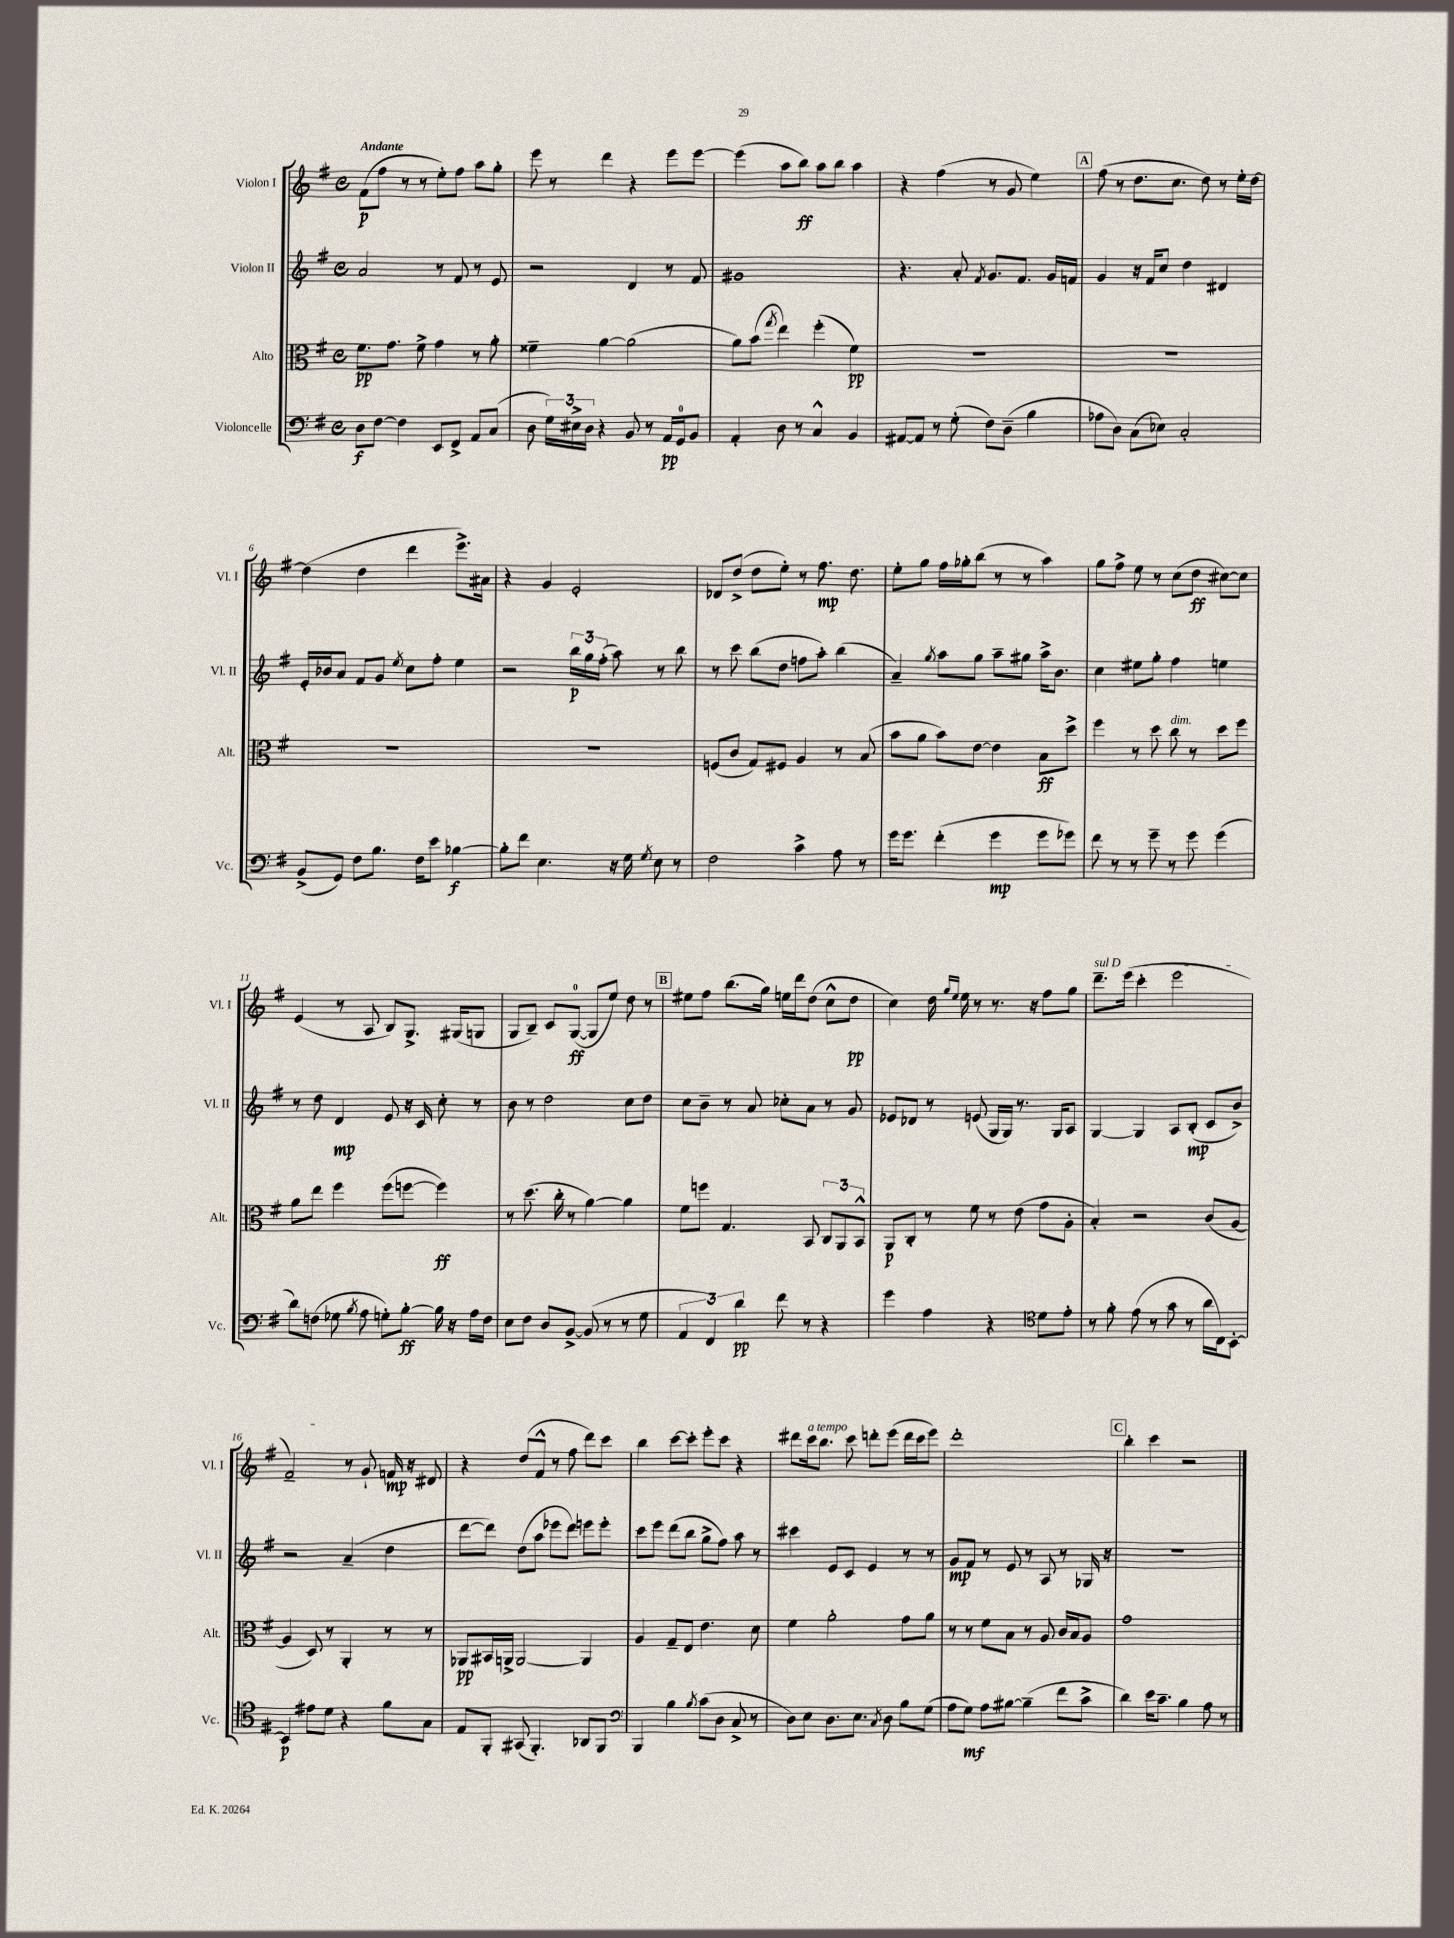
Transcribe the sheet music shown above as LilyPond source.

<<
\new StaffGroup <<
\new Staff = "s0" \with { instrumentName = "Violon I" shortInstrumentName = "Vl. I" } {
    \clef treble \key g \major \defaultTimeSignature \time 4/4 \tempo "Andante"
    \autoBeamOff fis'8[\p( fis''8] r8 r8 e''8[-.) fis''8] a''8[ g''8]-. |
    e'''8 r8 d'''4 r4 e'''8[ e'''8]~ |
    e'''4( a''8[ b''8]\ff) a''8[ b''8] a''4 |
    r4 fis''4( r8 g'8 e''4) |
    \mark \markup { \box "A" } fis''8( r8 d''8.[ c''8.] d''8) r8 e''16[-. d''16]~ |
    d''4( d''4 d'''4 e'''8.[->) ais'16] |
    r4 g'4 e'2-. |
    des'8[ d''8]->( d''8[ e''8]-.) r8 fis''8.\mp d''8. |
    e''8[-. g''8] fis''16[ ges''16-. b''8]( r8 r8 a''4) |
    g''8[ fis''8]-> e''8 r8 c''8[( d''8]\ff cis''8[~) cis''8] |
    e'4( r8 a8 b8[) g8.]-> gis16[( g8] |
    g8[ b8]--) c'8[ g8]-0~\ff( g8[ e''8]) d''8 r8 |
    \mark \markup { \box "B" } eis''8[ fis''8] b''8.[( g''16]) e''16[ d'''16 d''8]( c''8[-^ d''8]\pp |
    c''4) d''16 \grace { g''16[ e''16] } e''16 r8 r8. r16 fis''8[ g''8] |
    \once \override TextSpanner.bound-details.left.text = \markup { \italic "sul D" } d'''8.[--\startTextSpan e'''16]( c'''4-. e'''2 |
    fis'2--\stopTextSpan) r8 g'8-! f'16\mp r16 dis'8 |
    r4 d''8[( fis'8]-^ r8 fis''8 d'''8[) c'''8] |
    b''4 c'''8[~ c'''8]-. e'''8[-. c'''8] r4 |
    dis'''8[ c'''16^\markup { \italic "a tempo" } b''8.] c'''8 d'''8[-. e'''8]( d'''16[ c'''16 e'''8]) |
    d'''1-. |
    \mark \markup { \box "C" } b''4-. c'''4 r2 \bar "|." |
}
\new Staff = "s1" \with { instrumentName = "Violon II" shortInstrumentName = "Vl. II" } {
    \clef treble \key g \major \defaultTimeSignature \time 4/4
    \autoBeamOff a'2 r8 fis'8 r8 e'8 |
    r2 d'4 r8 fis'8 |
    gis'1 |
    r4. a'8-. \acciaccatura { fis'8 } g'8.[ fis'8.] g'16[ f'16] |
    \mark \markup { \box "A" } g'4 r16 fis'16[ c''8] d''4 dis'4 |
    e'16[-. bes'16 a'8] fis'8[ g'8] \acciaccatura { e''8 } c''8[ fis''8]-. e''4 |
    r2 \tuplet 3/2 { b''16[\p g''16 fis''16]-.( } a''8) r8 b''8 |
    r8 c'''8 b''8[( d''8] f''8[ a''8]-.) b''4( |
    a'4--) \acciaccatura { g''8 } a''8[ g''8] a''8[-- gis''8] a''16[-> b'8.] |
    c''4 eis''8[ g''8]-. fis''4 e''4 |
    r8 d''8 d'4\mp e'8 r16 c'16 c''8-. r8 |
    b'8 r8 d''2 c''8[ d''8] |
    \mark \markup { \box "B" } c''8[ b'8]-- r8 a'8 ces''8[-. a'8] r8 g'8 |
    ees'8[ des'8] r8 e'8( g16[ g16]) r8. g16[ a8] |
    g4~ g4 a8[ b8]-.\mp( c'8[ b'8]->) |
    r2 a'4--( d''4 |
    d'''8[~ d'''8]) d''8[( a''8] ees'''8[ d'''8]) e'''8[ e'''8]-. |
    c'''8[ e'''8] d'''8[( b''8] g''8[-> fis''8]) a''8 r8 |
    cis'''4 e'8[ c'8] e'4 r8 r8 |
    g'8[\mp fis'8] r8 e'8 r8 a8 r8 ges16 r16 |
    \mark \markup { \box "C" } R1 \bar "|." |
}
\new Staff = "s2" \with { instrumentName = "Alto" shortInstrumentName = "Alt." } {
    \clef alto \key g \major \defaultTimeSignature \time 4/4
    \autoBeamOff fis'8.[\pp g'8.] fis'8-> g'4 r8 a'8-. |
    fisis'4-- a'4~ a'2( |
    a'8[) b'8]( \acciaccatura { g''8 } e''4) fis''4-.( fis'4\pp) |
    R1 |
    \mark \markup { \box "A" } R1 |
    R1 |
    R1 |
    f8[( c'8] g8[) fis8] a4 r8 b8( |
    b'8[ a'8] b'8[) e'8]~ e'4 b8[\ff d''8]-> |
    fis''4 r8 d''8 c''8^\markup { \italic "dim." } r8 d''8[ fis''8] |
    a'8[ e''8] fis''4 fis''8[( f''8]~ f''4\ff) |
    r8 d''8.( c''16-. r8 a'4~) a'4 |
    \mark \markup { \box "B" } fis'8[ f''8] g4. b,8 \tuplet 3/2 { c8[ a,8 b,8]-^ } |
    a,8[\p c8]-. r8 fis'8 r8 e'8( g'8[ a8]-. |
    b4-.) r2 c'8[( a8]~ |
    a4 d8) r8 a,4-. r8 r8 |
    aes,8[\pp bis,16 a,16]-> a,2~ a,4 |
    a4 g8[-- e8] e'4. d'8 |
    fis'4 a'2-. g'8[ a'8] |
    r8 r8 fis'8[ b8] r8 a8 c'16[ b16 a8] |
    \mark \markup { \box "C" } g'1 \bar "|." |
}
\new Staff = "s3" \with { instrumentName = "Violoncelle" shortInstrumentName = "Vc." } {
    \clef bass \key g \major \defaultTimeSignature \time 4/4
    \autoBeamOff d8[\f fis8]~ fis4 e,8[ fis,8]-> a,8[ c8]( |
    d8 \tuplet 3/2 { g16[) eis16-> d16] } r4 b,8 r8 a,16[\pp g,16-0 b,8] |
    a,4-. d8 r8 c4-^ b,4 |
    ais,8[~ ais,8] r8 g8-.( fis8[) d8]--( b4 |
    \mark \markup { \box "A" } aes8[ d8]) c8[( ees8]) c2-. |
    b,8[->( g,8]) fis8[ b8.] fis16[ e'8] bes4~\f |
    bes8[-. fis'8] e4. r16 g16 \acciaccatura { g8 } e8 r8 |
    fis2 c'4-> a8 r8 |
    g'16[ g'8.] fis'4-.( g'4\mp g'8[ ges'8]) |
    fis'8 r8 r8 g'8-- r8 g'8 g'4( |
    d'8[) f8]( ges8 \acciaccatura { b8 } a8 g8[-.) b8]~-.\ff b16 r16 a16[ f16] |
    e8[ fis8] d8[ b,8]~-> b,8( r8 r8 g8 |
    \mark \markup { \box "B" } \tuplet 3/2 { a,4 fis,4) d'4\pp } fis'8 r8 r4 |
    g'4 a4 r4 \clef tenor d'8[ e'8]-. |
    r8 fis'8-. e'8( r8 g'8 r8 a'16[ c16) b,8]~-. |
    b,4\p eis'8[ d'8] r4 fis'8[ g8] |
    e8[ fis,8]-. gis,8( fis,4.-.) aes,8[ fis,8] |
    \clef bass b,,4 b4 \acciaccatura { b8 } c'8[( d8] c8-> r8 |
    d8[) e8] d8.[ e8.] \acciaccatura { c8 } d8 b8[ g8]( |
    a8[ g8]\mf) a8[ bis8]~ bis4--( fis'8[ c'8]-> |
    \mark \markup { \box "C" } d'4) e'16[ c'8.]-- b4 a8 r8 \bar "|." |
}
>>
>>
